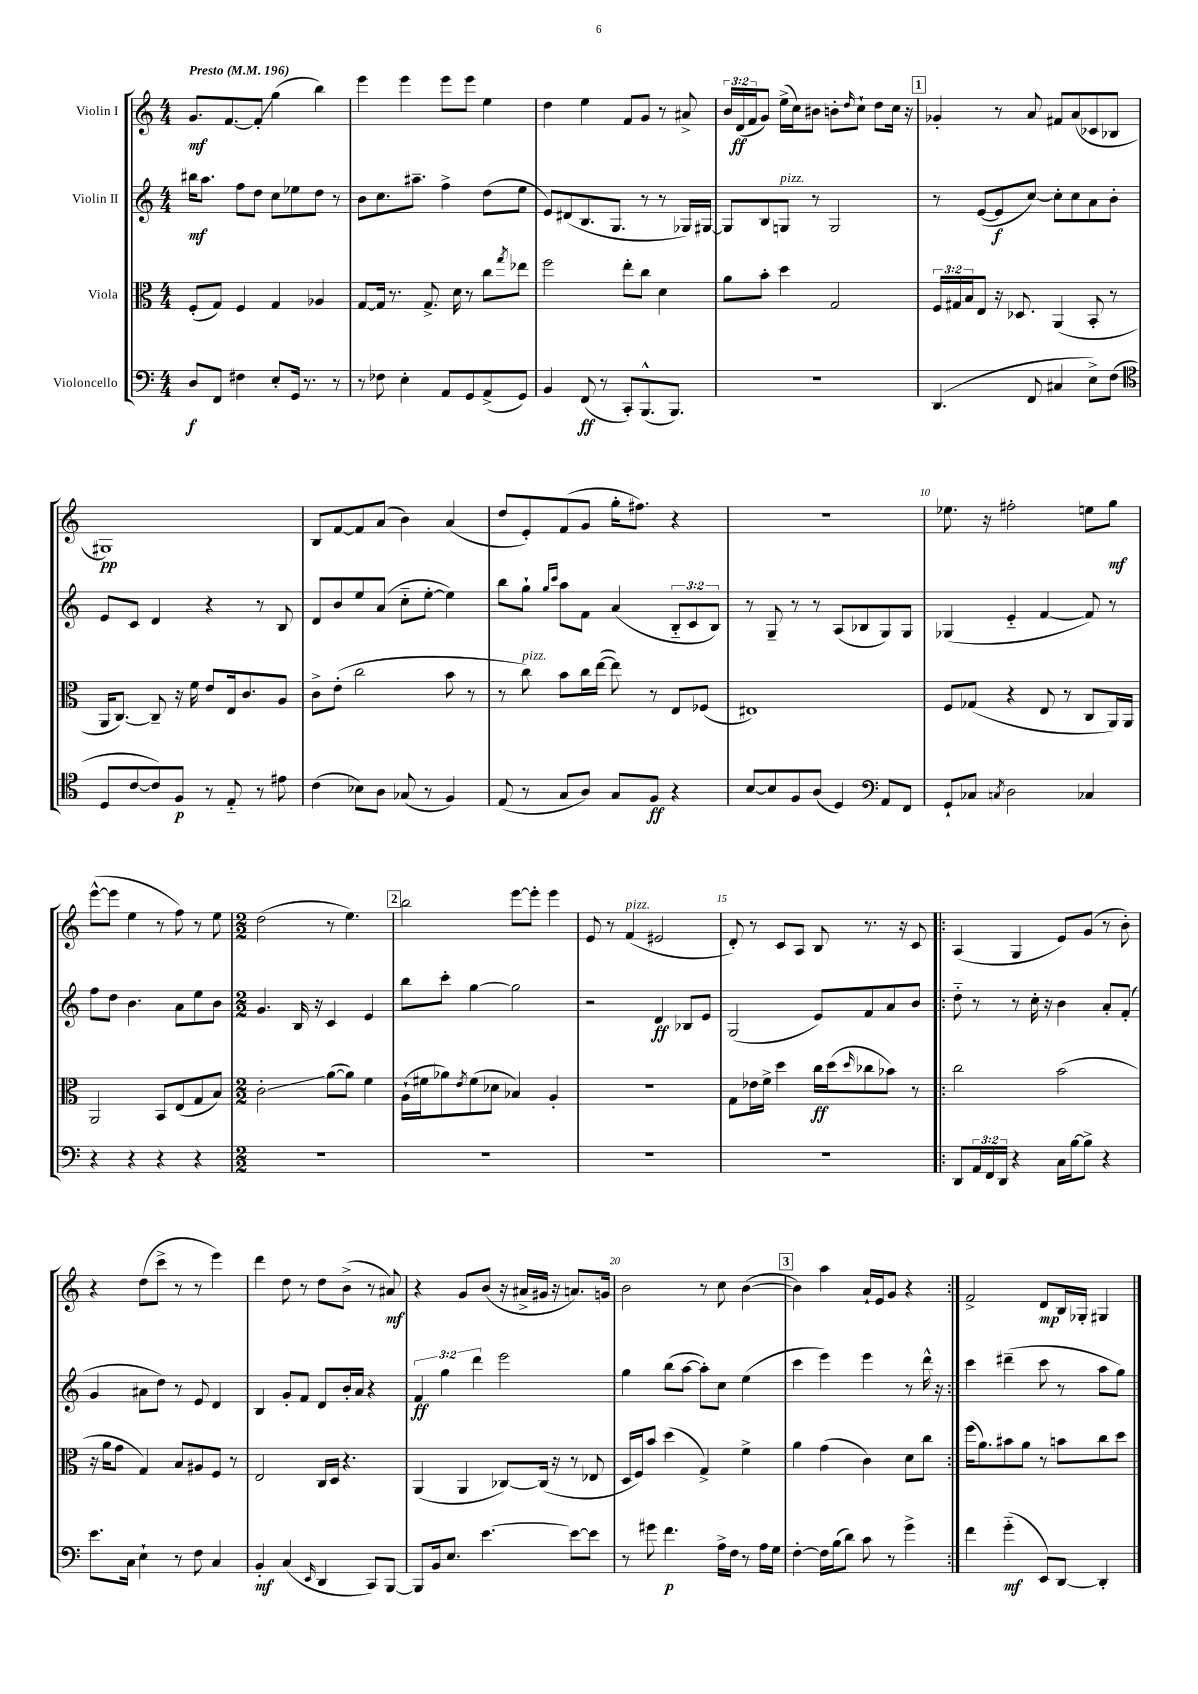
<<
\new StaffGroup <<
\new Staff = "s0" \with { instrumentName = "Violin I" } {
    \clef treble \key c \major \numericTimeSignature \time 4/4 \override Staff.TupletNumber.text = #tuplet-number::calc-fraction-text \tempo "Presto" 4 = 196
    g'8.\mf f'8.~ f'8-.\glissando g''4( b''4) |
    e'''4 e'''4 e'''8 e'''8 e''4 |
    d''4 e''4 f'8 g'8 r8 ais'8-> |
    \tuplet 3/2 { b'16 d'16\ff( f'16 } g'8) e''16->( c''16) bis'8 b'8-. \grace { d''16 } c''8-! d''8 c''16 r16 |
    \mark \markup { \box "1" } ges'4-. r8 a'8 fis'8 a'8( ces'8 bes8 |
    gis1\pp) |
    b8 f'8~ f'8 a'8( b'4) a'4( |
    d''8 e'8-.) f'8( g'8 g''16-. fis''8.) r4 |
    R1 |
    ees''8. r16 fis''2-. e''8 g''8\mf |
    e'''8~-^( e'''8 e''4 r8 f''8) r8 e''8 |
    \numericTimeSignature \time 2/2 d''2( r8 e''4.) |
    \mark \markup { \box "2" } b''2 e'''8~ e'''8-. e'''4 |
    e'8 r8 f'4^\markup { \italic "pizz." }( eis'2 |
    d'8-.) r8 c'8 a8 b8 r8. r16 c'8 |
    \repeat volta 2 { a4( g4 e'8) g'8( r8 b'8-.) |
    r4 d''8( c'''8-> r8 r8 e'''4) |
    d'''4 d''8 r8 d''8 b'8->( r8 ais'8\mf) |
    r4 g'8 b'8( r16 ais'16-> gis'16 r16 a'8.) g'16 |
    b'2 r8 c''8 b'4~( |
    \mark \markup { \box "3" } b'4) a''4 a'16-! e'16 g'8 r4 | }
    f'2-> d'8\mp b16 ges16-. gis4 \bar "|." |
}
\new Staff = "s1" \with { instrumentName = "Violin II" } {
    \clef treble \key c \major \numericTimeSignature \time 4/4 \override Staff.TupletNumber.text = #tuplet-number::calc-fraction-text
    bis''16\mf a''8. f''8 d''8 c''8 ees''8 d''8 r8 |
    b'8 c''8. ais''8.-- f''4-> d''8( e''8 |
    e'8) dis'8( b8. g8. r8 r8 ges16) gis16~ |
    gis8 b8 g8^\markup { \italic "pizz." } r8 g2 |
    \mark \markup { \box "1" } r8 e'8~( e'8\f c''8~) c''8-. c''8 a'8 b'8-. |
    e'8 c'8 d'4 r4 r8 b8 |
    d'8 b'8 e''8 a'8( c''8-_ e''8~-. e''4) |
    b''8 g''8-! \grace { g''16 c'''16 } a''8 f'8 a'4( \tuplet 3/2 { b8-_ c'8 b8) } |
    r8 g8-- r8 r8 a8( bes8 g8) g8 |
    ges4( e'4-_ f'4~ f'8) r8 |
    f''8 d''8 b'4. a'8 e''8 b'8 |
    \numericTimeSignature \time 2/2 g'4. b16 r16 c'4 e'4 |
    \mark \markup { \box "2" } b''8 c'''8-. g''4~ g''2 |
    r2 d'4\ff bes8 e'8 |
    g2( e'8) f'8 a'8 b'8 |
    \repeat volta 2 { d''8-_ r8 r8 c''16-. r16 b'4 a'8-. f'8-.( |
    g'4 ais'8 d''8) r8 e'8 d'4 |
    b4 g'8-. f'8 d'8 b'16-. a'16 r4 |
    \tuplet 3/2 { f'4\ff g''4 d'''4 } e'''2 |
    g''4 b''8( a''8~ a''8-.) c''8 e''4( |
    \mark \markup { \box "3" } c'''4 e'''4) e'''4 r8 d'''16-^ r16 | }
    c'''4 dis'''4--( c'''8 r8 a''8 g''8) \bar "|." |
}
\new Staff = "s2" \with { instrumentName = "Viola" } {
    \clef alto \key c \major \numericTimeSignature \time 4/4 \override Staff.TupletNumber.text = #tuplet-number::calc-fraction-text
    f8-.( g8) f4 g4 aes4 |
    g8~ g16 r8. g8.-> d'16 r8 c''8 \acciaccatura { g''8 } ees''8 |
    f''2 e''8-. c''8 d'4 |
    a'8 b'8-. d''4 g2 |
    \mark \markup { \box "1" } \tuplet 3/2 { f16 gis16 b16 } e8 r16 des8. a,4( b,8-. r8 |
    a,16 c8.~) c8-- r16 f'16 e'8 e16 c'8. a8 |
    c'8-> e'8-.( c''2 b'8 r8 |
    r8 c''8^\markup { \italic "pizz." }) b'8 c''16 e''16~( e''8) r8 e8 fes8( |
    eis1) |
    f8 ges8( r4 e8 r8 c8 a,16) a,16 |
    a,2 b,8 e8( g8 b8) |
    \numericTimeSignature \time 2/2 c'2-.\glissando a'8~( a'8) f'4 |
    \mark \markup { \box "2" } a16-!( fis'16 aes'8) \acciaccatura { e'8 } fis'8( des'8 bes4) a4-. |
    R1 |
    g8 ees'16 f'16-> d''4 c''16\ff d''16( \grace { d''16 } ces''8 bes'8) r8 |
    \repeat volta 2 { c''2 b'2( |
    r16 a'16 g'8 g4) b8 ais8 f8 r8 |
    e2 c16 d16 r4. |
    a,4( a,4 ces8~) ces16( r16 r8 ees8 |
    d16 f16) b'8 d''4( g4->) f'4-> |
    \mark \markup { \box "3" } a'4 g'4( c'4) d'8 c''8 | }
    f''16( a'8.) bis'8 a'8 r8 b'8 c''8 d''8 \bar "|." |
}
\new Staff = "s3" \with { instrumentName = "Violoncello" } {
    \clef bass \key c \major \numericTimeSignature \time 4/4 \override Staff.TupletNumber.text = #tuplet-number::calc-fraction-text
    d8\f f,8 fis4 e8-. g,16 r8. r8 |
    r8 fes8 e4-. a,8 g,8 a,8->( g,8) |
    b,4 f,8\ff( r8 c,8-.) b,,8.-^( b,,8.) |
    R1 |
    \mark \markup { \box "1" } d,4.( f,8 cis4 e8->) f8( |
    \clef tenor d8 c'8~ c'8) f8\p r8 e8-_ r8 eis'8 |
    c'4( bes8) a8 ges8( r8 f4) |
    e8( r8 g8 a8) g8 f8\ff r4 |
    b8~ b8 f8 a8( d4) \clef bass a,8 f,8 |
    g,8-! ces8 \acciaccatura { c8 } d2 ces4 |
    r4 r4 r4 r4 |
    \numericTimeSignature \time 2/2 R1 |
    \mark \markup { \box "2" } R1 |
    R1 |
    R1 |
    \repeat volta 2 { d,8 \tuplet 3/2 { a,16 f,16 d,16 } r4 c16 b16~ b8-> r4 |
    e'8. c16 e4-! r8 f8 c4 |
    b,4-.\mf c4( \grace { e,16 } d,4 c,8) b,,8~ |
    b,,8 b,16 e8. e'4.~ e'8~ e'8 |
    r8 gis'8 f'4.\p a16-> f16 r8 a16 g16 |
    \mark \markup { \box "3" } f4~-. f16 b16( d'8) c'8 r8 g'4-> | }
    f'4 g'4-_\mf( e,8) d,8~ d,4-. \bar "|." |
}
>>
>>
\layout { \context { \Score \override BarNumber.break-visibility = ##(#f #t #t) barNumberVisibility = #(every-nth-bar-number-visible 5) } }
